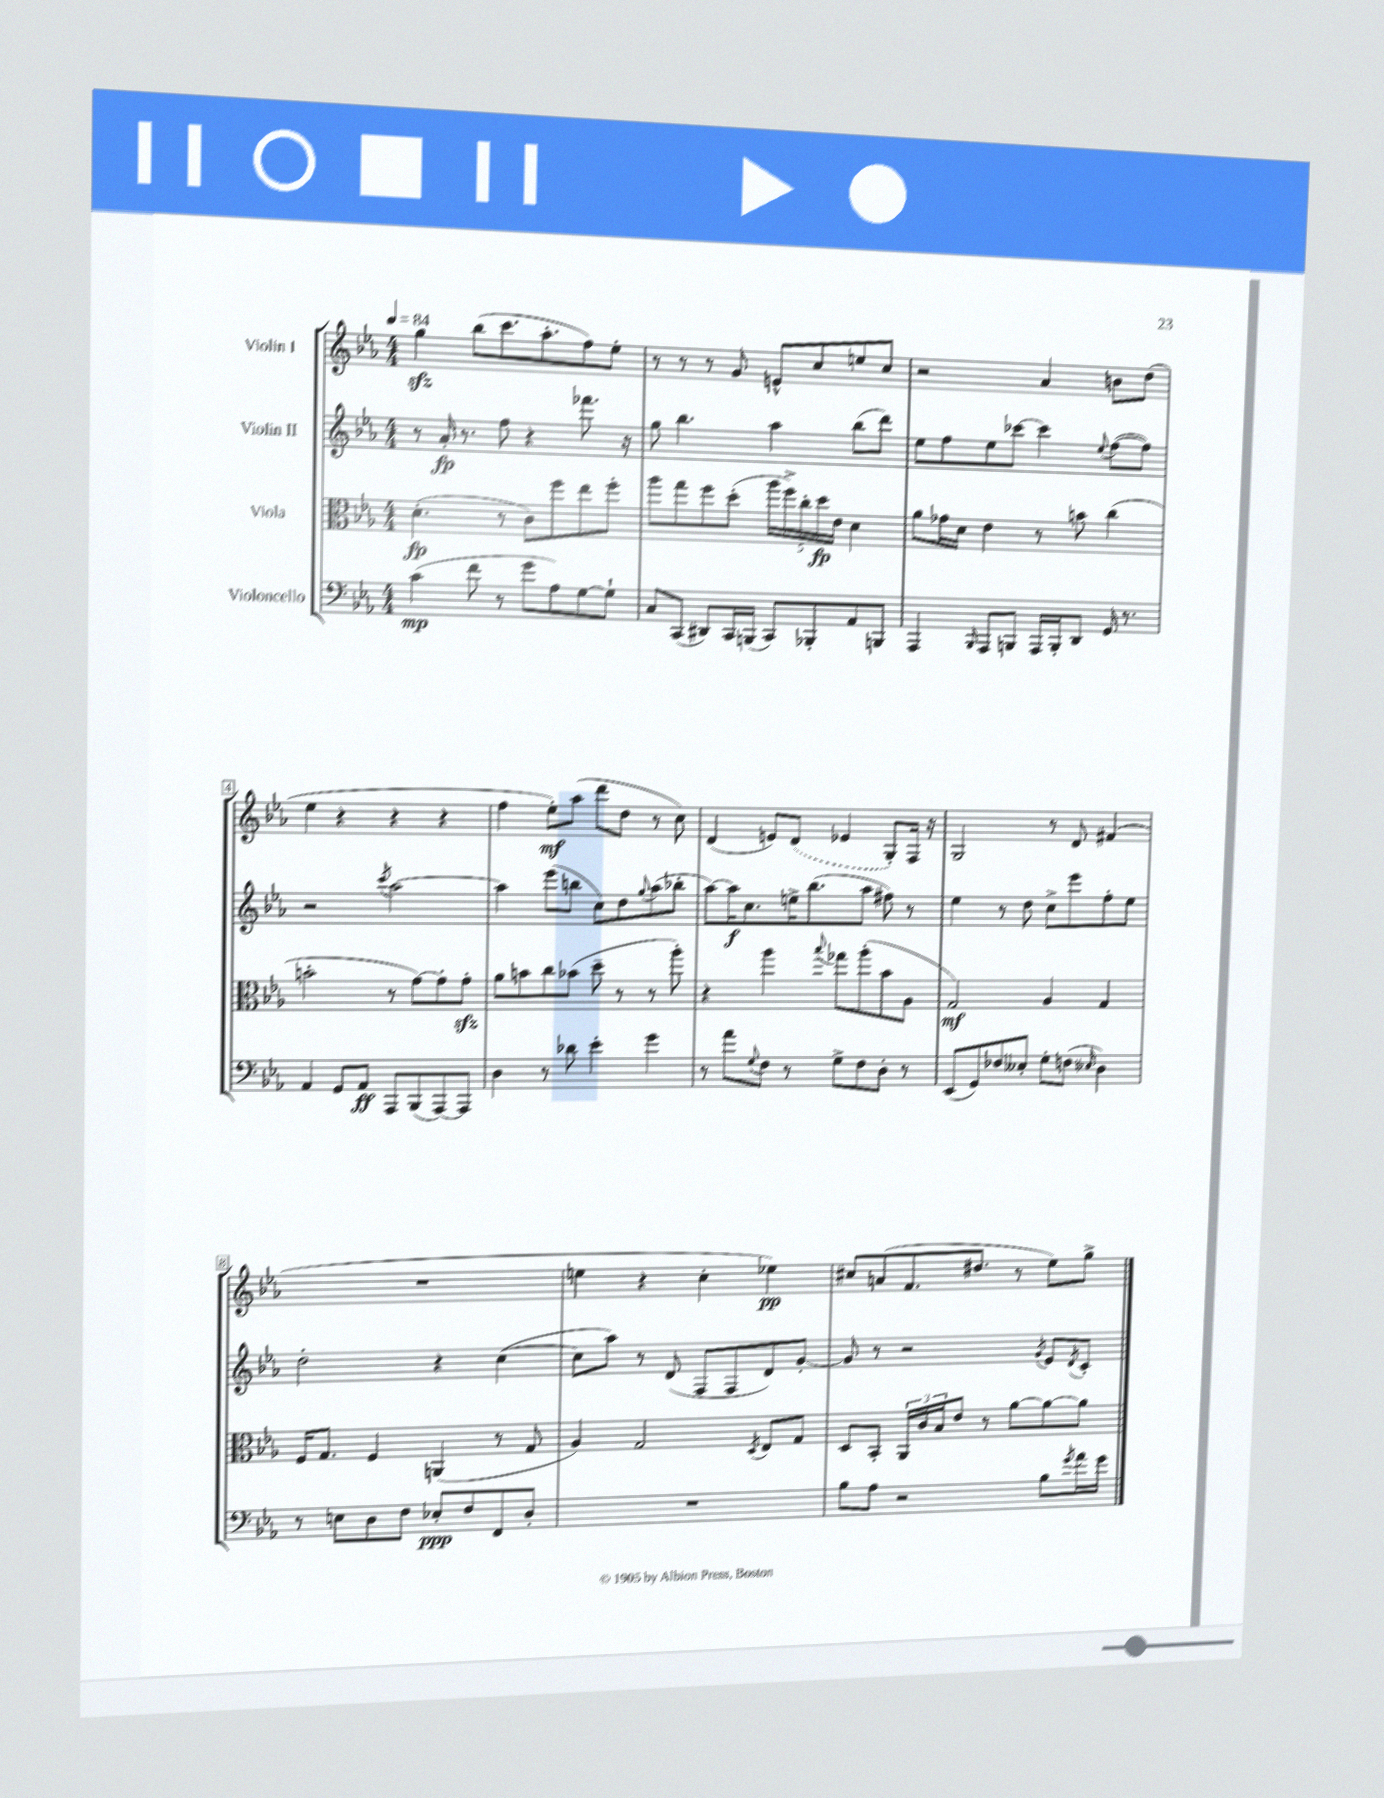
<<
\new StaffGroup <<
\new Staff = "s0" \with { instrumentName = "Violin I" } {
    \clef treble \key ees \major \numericTimeSignature \time 4/4 \tempo 4 = 84
    g''4\sfz bes''8( c'''8. aes''8.-. f''8) ees''8-. |
    r8 r8 r8 g'8 e'8-^ c''8 e''8 c''8 |
    r2 aes'4 b'8 d''8( |
    ees''4 r4 r4 r4 |
    f''4 ees''8-.\mf) aes''8( d'''8 d''8 r8 c''8) |
    d'4( e'8) \once \slurDashed d'8( ees'4 g8-.) f16 r16 |
    g2 r8 d'8 fis'4( |
    R1 |
    e''4 r4 c''4-. ees''4\pp) |
    cis''8 a'8( f'8. dis''8. r8 ees''8) g''8-> \bar "|." |
}
\new Staff = "s1" \with { instrumentName = "Violin II" } {
    \clef treble \key ees \major \numericTimeSignature \time 4/4
    r8 aes'16-.\fp r8. f''8 r4 fes'''8. r16 |
    g''8 bes''4. aes''4 bes''8( d'''8) |
    ees''8 f''8 ees''8 ces'''8~ ces'''4 \appoggiatura { ees''8 } f''8~( f''8) |
    r2 \acciaccatura { c'''8 } aes''2~ |
    aes''4 ees'''8( b''8 c''8) d''8 \appoggiatura { g''8 } aes''8( bes''8-. |
    aes''8~) aes''16\f c''8. e''16-> bes''8.( aes''8 fis''8) r8 |
    ees''4 r8 d''8 c''8-> ees'''8 f''8-. ees''8 |
    d''2-. r4 c''4~( |
    c''8 aes''8) r8 d'8( f8 f8 d'8) g'8~-. |
    g'8 r8 r2 \acciaccatura { g'8 } ees'8 \acciaccatura { d'8 } c'8-. \bar "|." |
}
\new Staff = "s2" \with { instrumentName = "Viola" } {
    \clef alto \key ees \major \numericTimeSignature \time 4/4
    d'4.-.\fp( r8 c'8) f''8 ees''8 f''8-. |
    aes''8 g''8 f''8 d''8-.( \tuplet 5/4 { aes''16 f''16->) c''16-. d''16\fp ees'16 } d'4 |
    aes'8 ges'16 d'16 ees'4 r8 b'8 c''4( |
    b'2-. r8 g'8~) g'8-. g'8-.\sfz |
    aes'8 b'8 c''8 bes'8( d''8-- r8 r8 aes''8-.) |
    r4 aes''4 \appoggiatura { bes''8 } ges''8 aes''8-.( bes'8 aes8 |
    g2\mf) aes4 g4 |
    f16 g8. f4 a,4( r8 g8 |
    aes4) g2 \acciaccatura { d8 } ees8 g8 |
    d8 bes,8-. \tuplet 3/2 { aes,16 c'16 bes16 } ees'8 r8 aes'8~ aes'8~ aes'8 \bar "|." |
}
\new Staff = "s3" \with { instrumentName = "Violoncello" } {
    \clef bass \key ees \major \numericTimeSignature \time 4/4
    c'4\mp( f'8 r8 g'8 aes8) g8~ g8-! |
    c8 c,8( dis,8) c,16 b,,16( c,8) bes,,8-. aes,8 b,,8 |
    aes,,4 \grace { bes,,16 } aes,,8 b,,8 aes,,16 b,,16-. d,8 g,16 r8. |
    aes,4 g,8 aes,8\ff aes,,8 bes,,8( aes,,8~) aes,,8 |
    d4 r8 des'8 ees'4-. g'4 |
    r8 aes'8 \appoggiatura { g8 } f8 r8 g8-> f8 d8-. r8 |
    ees,8( g,8) fes8 eeses8-. g8-. f8( \grace { ees16 } d4) |
    r8 e8 d8 f8 ees8-.\ppp f8 f,8 d8-. |
    R1 |
    bes8 aes8 r2 bes8 \acciaccatura { g'8 } aes'16 g'16 \bar "|." |
}
>>
>>
\layout { \context { \Score \override BarNumber.stencil = #(make-stencil-boxer 0.1 0.3 ly:text-interface::print) } }
